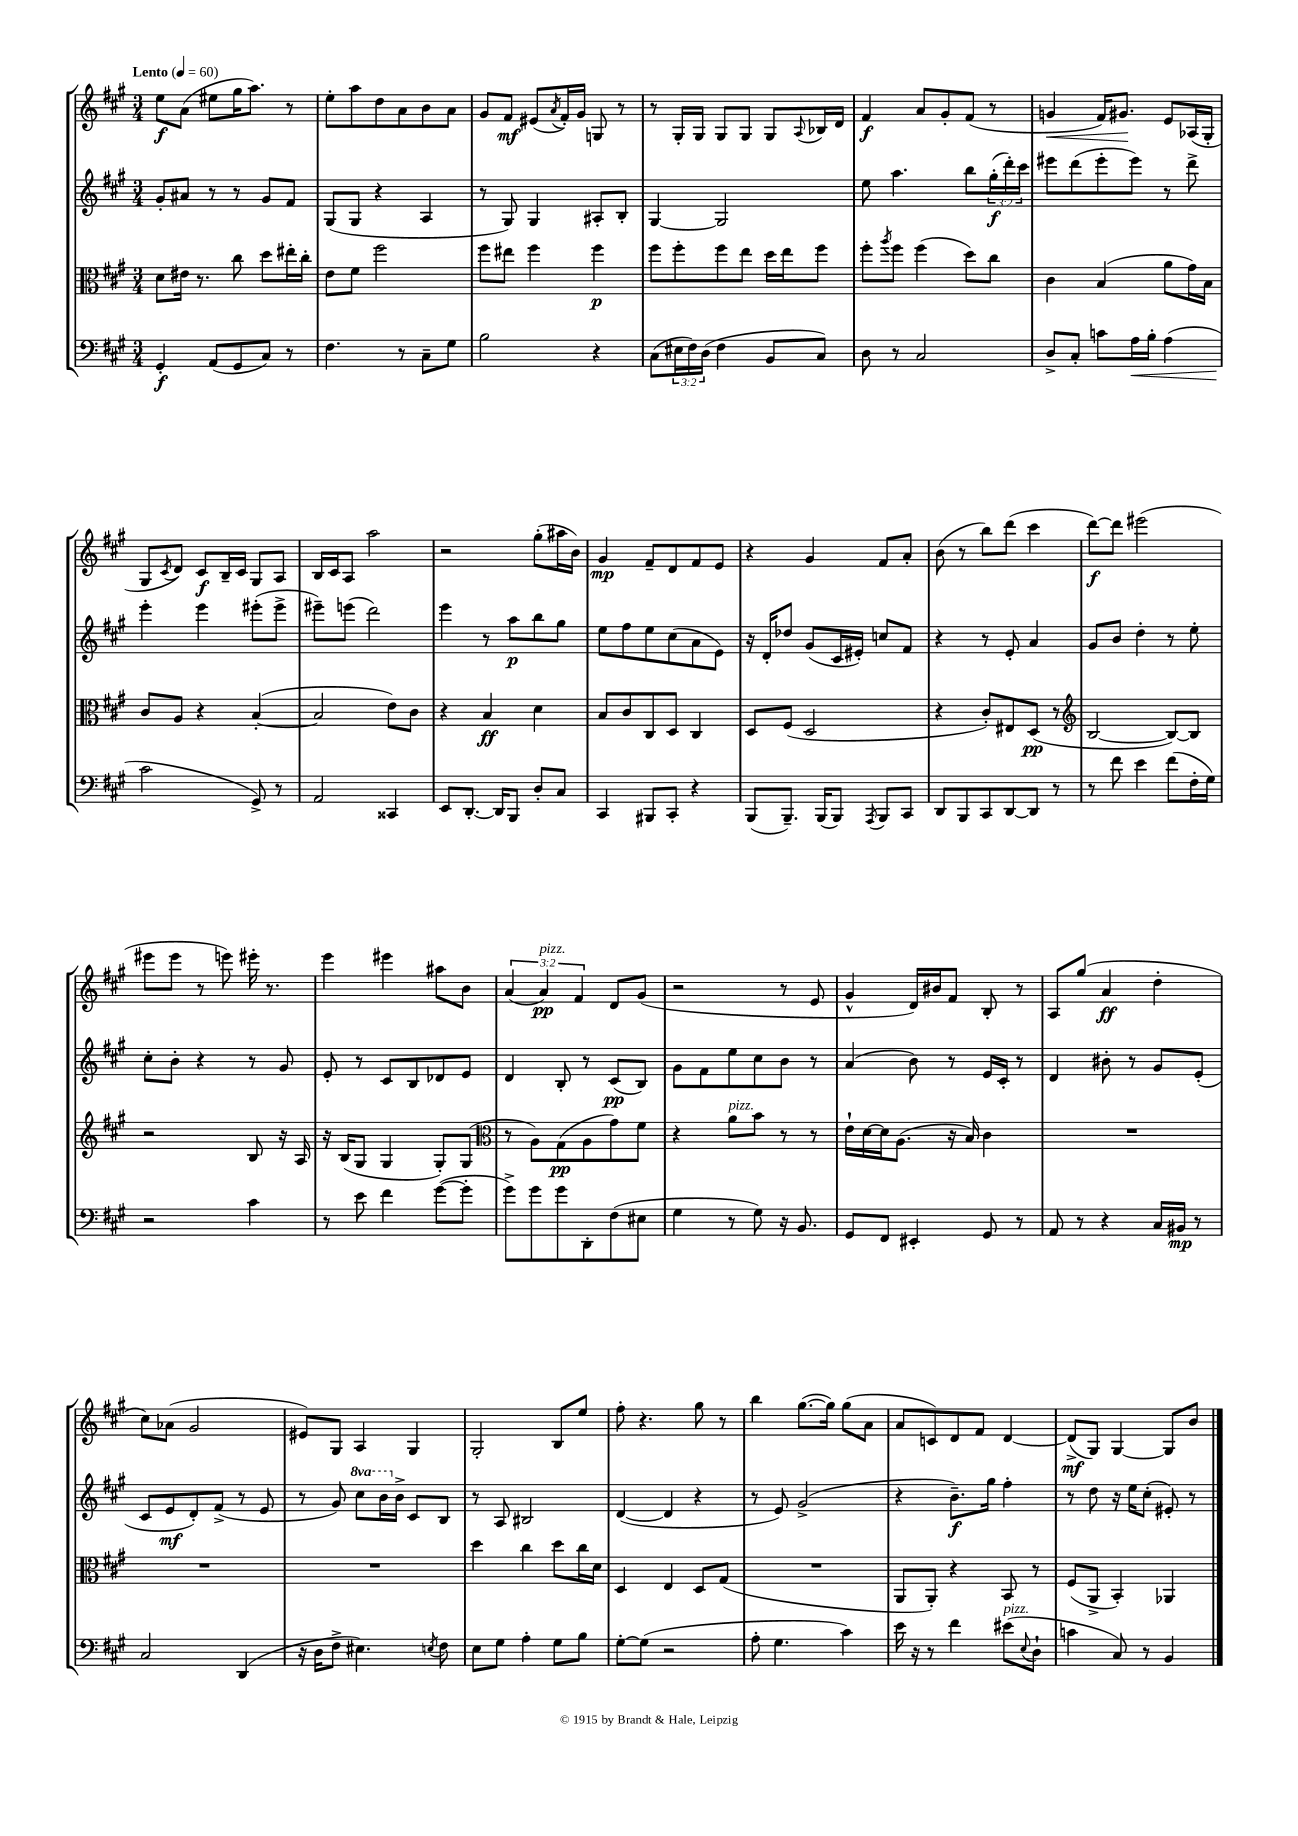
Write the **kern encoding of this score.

**kern	**kern	**kern	**kern
*staff4	*staff3	*staff2	*staff1
*clefF4	*clefC3	*clefG2	*clefG2
*k[f#c#g#]	*k[f#c#g#]	*k[f#c#g#]	*k[f#c#g#]
*M3/4	*M3/4	*M3/4	*M3/4
*MM60	*MM60	*MM60	*MM60
4GG#'	8d	8g#'	8ee
.	16e#	8a#	(8a
.	8.r	.	.
(8AA	.	8r	8ee#
8GG#	8cc#	8r	16gg#
.	.	.	8.aa)
8C#)	8dd	8g#	.
8r	16ee#'	8f#	8r
.	16cc#'	.	.
=	=	=	=
4.F#	8e	(8G#	8ee'
.	8f#	8G#	8aa
.	2ff#	4r	8dd
8r	.	.	8a
8C#~	.	4A	8b
8G#	.	.	8a
=	=	=	=
2B	8ff#	8r	8g#
.	8ee#	8G#)	8f#
.	4ff#	4G#	(8e#
.	.	.	8qa
.	.	.	16f#')
.	.	.	16g#
4r	4ff#	8A#'	8G
.	.	8B'	8r
=	=	=	=
(8C#	8ff#	[4G#	8r
24E#	8ff#'	.	16G#'
24F#)	.	.	.
.	.	.	16G#
(24D	.	.	.
4F#	8ff#	2G#]	8G#
.	8ee	.	8G#
8BB	16dd	.	8G#
.	16ee	.	.
.	.	.	8qqA
8C#)	8ff#	.	16B-
.	.	.	16d
=	=	=	=
8D	8ff#'	8ee	4f#
.	8qaa	.	.
8r	8ff#	4.aa	.
2C#	(4ff#	.	8a
.	.	.	8g#'
.	8dd)	8bb	(8f#
.	8cc#	(24gg#'	8r
.	.	24ddd')	.
.	.	24ccc#	.
=	=	=	=
8D^	4c#	8eee#	4g
8C#'	.	(8ddd	.
8c	(4B	8eee#'	16f#)
.	.	.	8.g#
16A	.	8eee#)	.
16B'	.	.	.
(4A	8a	8r	8e
.	16g#)	8ddd^	(16A-
.	16B	.	16G#'
=	=	=	=
2c#	8c#	4eee'	8G#
.	.	.	8qc#
.	8A	.	8d)
.	4r	4eee	8c#
.	.	.	16B~
.	.	.	16c#
8GG#^)	([4B'	(8eee#'	8G#
8r	.	8eee#^	8A
=	=	=	=
2AA	2B]	8eee#~)	16B
.	.	.	16c#
.	.	(8eee	8A
.	.	2ddd)	2aa
4CC##	8e)	.	.
.	8c#	.	.
=	=	=	=
8EE	4r	4eee	2r
[8.DD'	.	.	.
.	4B	8r	.
16DD]	.	.	.
8BBB	.	8aa	.
8D'	4d	8bb	(8gg#'
8C#	.	8gg#	16aa#
.	.	.	16b)
=	=	=	=
4CC#	8B	8ee	4g#
.	8c#	8ff#	.
8BBB#	8C#	8ee	8f#~
8CC#'	8D	(8cc#	8d
4r	4C#	8a	8f#
.	.	8e)	8e
=	=	=	=
(8BBB	8D	16r	4r
.	.	16d'	.
8.BBB~)	(8F#	8dd-	.
.	2D	(8g#	4g#
(16BBB	.	.	.
8BBB)	.	16c#	.
.	.	16e#')	.
8qAAA	.	.	.
8BBB	.	8cc	8f#
8CC#	.	8f#	8a'
=	=	=	=
8DD	4r	4r	(8b
8BBB	.	.	8r
8CC#	8c#')	8r	8bb)
[8DD	8E#	8e'	(8ddd
8DD]	(8D	4a	4ccc#
8r	8r	.	.
=	=	=	=
*	*clefG2	*	*
8r	[2B	8g#	[8ddd)
8f#	.	8b	8ddd]
4e	.	4dd'	(2eee#
(8f#	8B_)	8r	.
16F#'	8B]	8ee'	.
16G#)	.	.	.
=	=	=	=
2r	2r	8cc#'	8eee#
.	.	8b'	8eee#
.	.	4r	8r
.	.	.	8eee)
4c#	8B	8r	16eee#'
.	.	.	8.r
.	16r	8g#	.
.	16A	.	.
=	=	=	=
8r	16r	8e'	4eee
.	(16B	.	.
8e	8G#	8r	.
4f#	4G#	8c#	4eee#
.	.	8B	.
([8g#	8G#')	8d-	8aa#
8g#']	(8G#	8e	8b
=	=	=	=
*	*clefC3	*	*
8g#^)	8r	4d	(6a
8g#	8A)	.	.
.	.	.	6a)
8g#	(8G#	8B'	.
.	.	.	6f#
8DD'	8A	8r	.
(8F#	8g#)	(8c#	8d
8E#	8f#	8B)	(8g#
=	=	=	=
4G#	4r	8g#	2r
.	.	8f#	.
8r	8a	8ee	.
8G#)	8b	8cc#	.
16r	8r	8b	8r
8.BB	.	.	.
.	8r	8r	8e
=	=	=	=
8GG#	16e`	(4a	4g#^^
.	[16d	.	.
8FF#	16d]	.	.
.	(8.A	.	.
4EE#'	.	8b)	16d)
.	.	.	16b#
.	16r	8r	8f#
.	16B)	.	.
8GG#	4c#	16e	8B'
.	.	16c#'	.
8r	.	8r	8r
=	=	=	=
8AA	2.r	4d	8A
8r	.	.	(8gg#
4r	.	8b#'	4a
.	.	8r	.
16C#	.	8g#	4dd'
16BB#	.	.	.
8r	.	(8e'	.
=	=	=	=
2C#	2.r	8c#	8cc#)
.	.	8e	(8a-
.	.	8d')	2g#
.	.	(8f#^	.
(4DD	.	8r	.
.	.	8e	.
=	=	=	=
16r	2.r	8r	8e#)
16D	.	.	.
8F#^	.	8g#)	8G#
4.E#)	.	8ccc#	4A
.	.	16bb	.
.	.	16b^	.
.	.	8c#	4G#
8qE	.	.	.
8F#	.	8B	.
=	=	=	=
8E	4dd	8r	2G#'
8G#	.	8A	.
4A'	4cc#	2B#	.
8G#	8dd	.	8B
8B	16cc#	.	8ee
.	16d	.	.
=	=	=	=
[8G#'	4D	([4d	8ff#'
(8G#]	.	.	4.r
2r	4E	4d]	.
.	8D	4r	8gg#
.	(8G#	.	8r
=	=	=	=
8A'	2.r	8r	4bb
4.G#	.	8e)	.
.	.	(2g#^	([8.gg#
.	.	.	16gg#])
4c#)	.	.	(8gg#
.	.	.	8a
=	=	=	=
16e	8AA	4r	8a
16r	.	.	.
8r	8AA')	.	8c)
4f#	4r	8.b~)	8d
.	.	.	8f#
.	.	16gg#	.
(8e#	8BB	4ff#'	[4d
8qqE	.	.	.
8D`	8r	.	.
=	=	=	=
4c	(8F#	8r	(8d^]
.	8AA^	8dd	8G#)
8C#)	4BB')	16r	[4G#
.	.	16ee	.
8r	.	(8cc#'	.
4BB	4AA-	8e#')	8G#]
.	.	8r	8b
==	==	==	==
*-	*-	*-	*-
